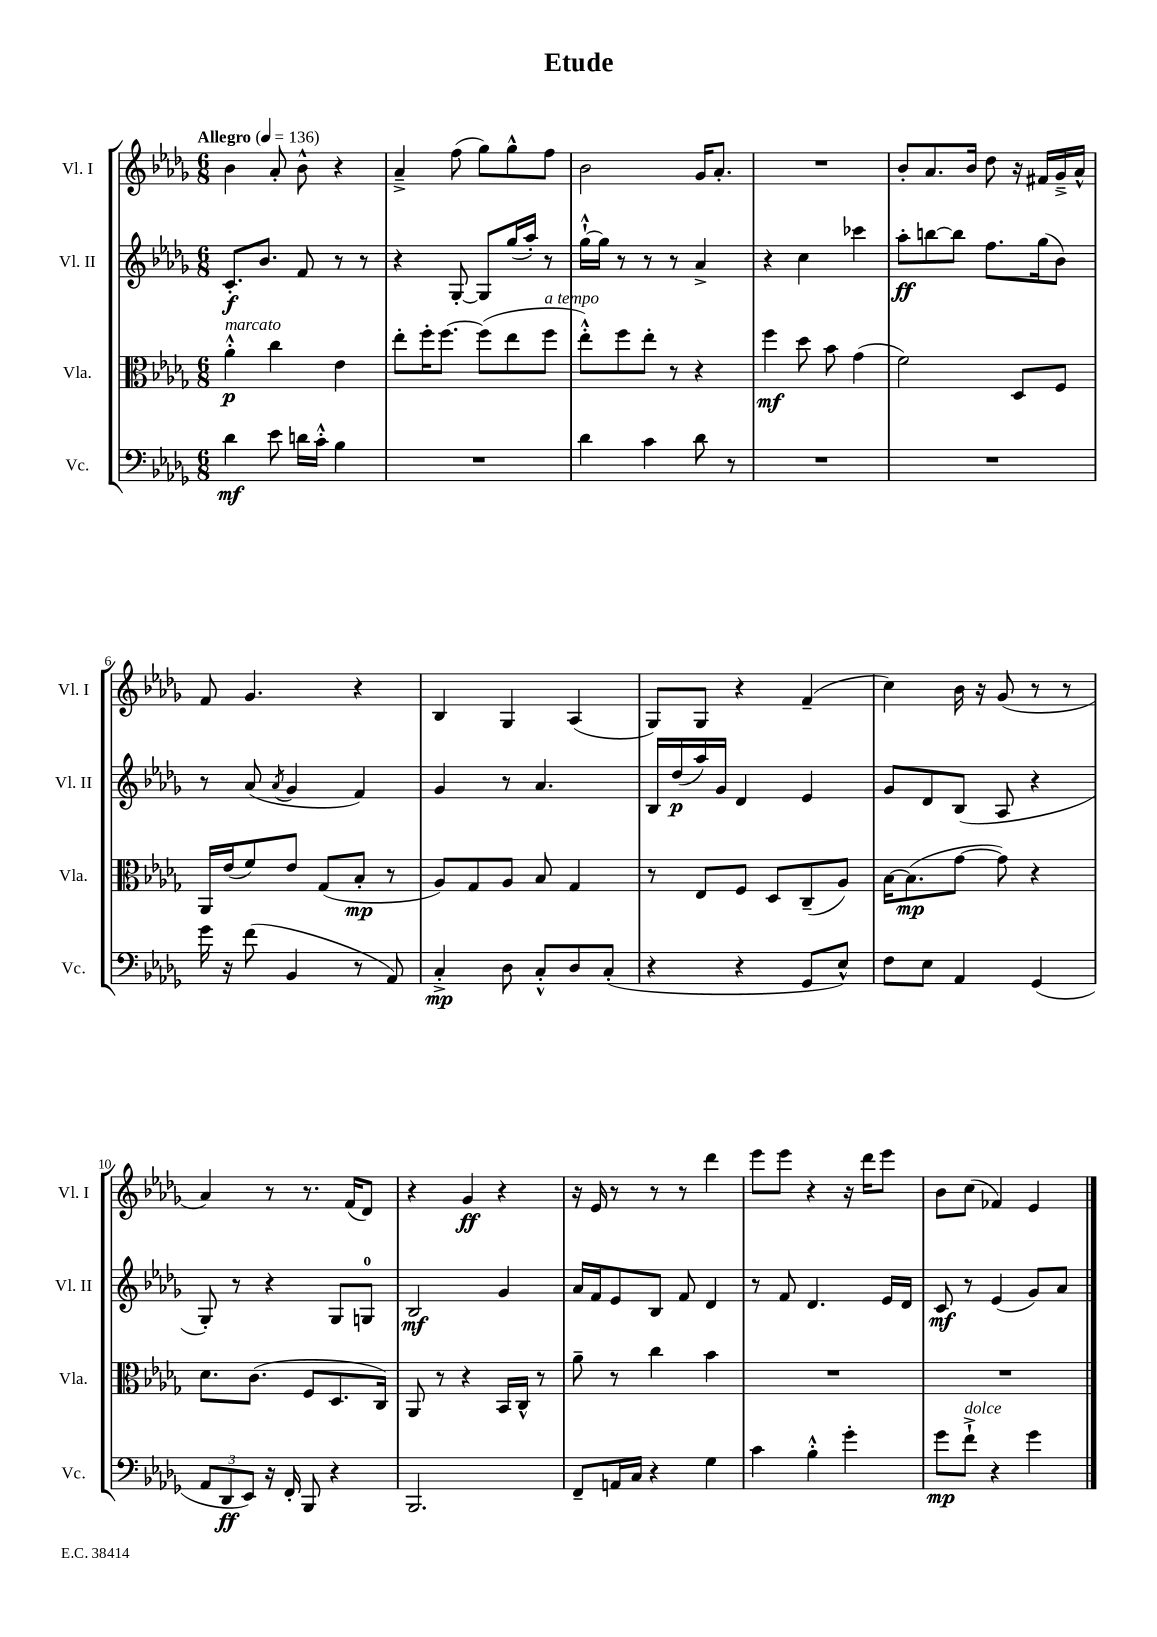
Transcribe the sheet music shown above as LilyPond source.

\header { title = "Etude" }
<<
\new StaffGroup <<
\new Staff = "s0" \with { instrumentName = "Vl. I" shortInstrumentName = "Vl. I" } {
    \clef treble \key des \major \numericTimeSignature \time 6/8 \tempo "Allegro" 4 = 136
    bes'4 aes'8-. bes'8-^ r4 |
    aes'4---> f''8( ges''8) ges''8-^ f''8 |
    bes'2 ges'16 aes'8.-. |
    R2. |
    bes'8-. aes'8. bes'16 des''8 r16 fis'16 ges'16---> aes'16-^ |
    f'8 ges'4. r4 |
    bes4 ges4 aes4( |
    ges8) ges8 r4 f'4--( |
    c''4) bes'16 r16 ges'8( r8 r8 |
    aes'4) r8 r8. f'16( des'8) |
    r4 ges'4\ff r4 |
    r16 ees'16 r8 r8 r8 des'''4 |
    ees'''8 ees'''8 r4 r16 des'''16 ees'''8 |
    bes'8 c''8( fes'4) ees'4 \bar "|." |
}
\new Staff = "s1" \with { instrumentName = "Vl. II" shortInstrumentName = "Vl. II" } {
    \clef treble \key des \major \numericTimeSignature \time 6/8
    c'8.-.\f bes'8. f'8 r8 r8 |
    r4 ges8~-. ges8 ges''16( aes''16-.) r8 |
    ges''16~-!-^ ges''16 r8 r8 r8 aes'4-> |
    r4 c''4 ces'''4 |
    aes''8-.\ff b''8~ b''8 f''8. ges''16( bes'8) |
    r8 aes'8( \acciaccatura { aes'8 } ges'4 f'4) |
    ges'4 r8 aes'4. |
    bes16 des''16\p( aes''16) ges'16 des'4 ees'4 |
    ges'8 des'8 bes8( aes8 r4 |
    ges8-.) r8 r4 ges8 g8-0 |
    bes2\mf ges'4 |
    aes'16 f'16 ees'8 bes8 f'8 des'4 |
    r8 f'8 des'4. ees'16 des'16 |
    c'8\mf r8 ees'4( ges'8) aes'8 \bar "|." |
}
\new Staff = "s2" \with { instrumentName = "Vla." shortInstrumentName = "Vla." } {
    \clef alto \key des \major \numericTimeSignature \time 6/8
    aes'4-.-^\p^\markup { \italic "marcato" } c''4 ees'4 |
    ees''8-. f''16-. f''8.~ f''8( ees''8 f''8^\markup { \italic "a tempo" } |
    ees''8-.-^) f''8 ees''8-. r8 r4 |
    f''4\mf des''8 bes'8 ges'4( |
    f'2) des8 f8 |
    aes,16 ees'16( f'8) ees'8 ges8( bes8-.\mp r8 |
    aes8) ges8 aes8 bes8 ges4 |
    r8 ees8 f8 des8 c8--( aes8) |
    bes16~ bes8.\mp( ges'8~ ges'8) r4 |
    des'8. c'8.( f8 des8. c16) |
    aes,8 r8 r4 bes,16 c16-^ r8 |
    aes'8-- r8 c''4 bes'4 |
    R2. |
    R2. \bar "|." |
}
\new Staff = "s3" \with { instrumentName = "Vc." shortInstrumentName = "Vc." } {
    \clef bass \key des \major \numericTimeSignature \time 6/8
    des'4\mf ees'8 d'16 c'16-.-^ bes4 |
    R2. |
    des'4 c'4 des'8 r8 |
    R2. |
    R2. |
    ges'16 r16 f'8( bes,4 r8 aes,8) |
    c4-.->\mp des8 c8-.-^ des8 c8-.( |
    r4 r4 ges,8 ees8-^) |
    f8 ees8 aes,4 ges,4( |
    \tuplet 3/2 { aes,8 des,8\ff ees,8) } r16 f,16-. bes,,8 r4 |
    bes,,2. |
    f,8-- a,16 c16 r4 ges4 |
    c'4 bes4-.-^ ges'4-. |
    ges'8\mp f'8-!->^\markup { \italic "dolce" } r4 ges'4 \bar "|." |
}
>>
>>
